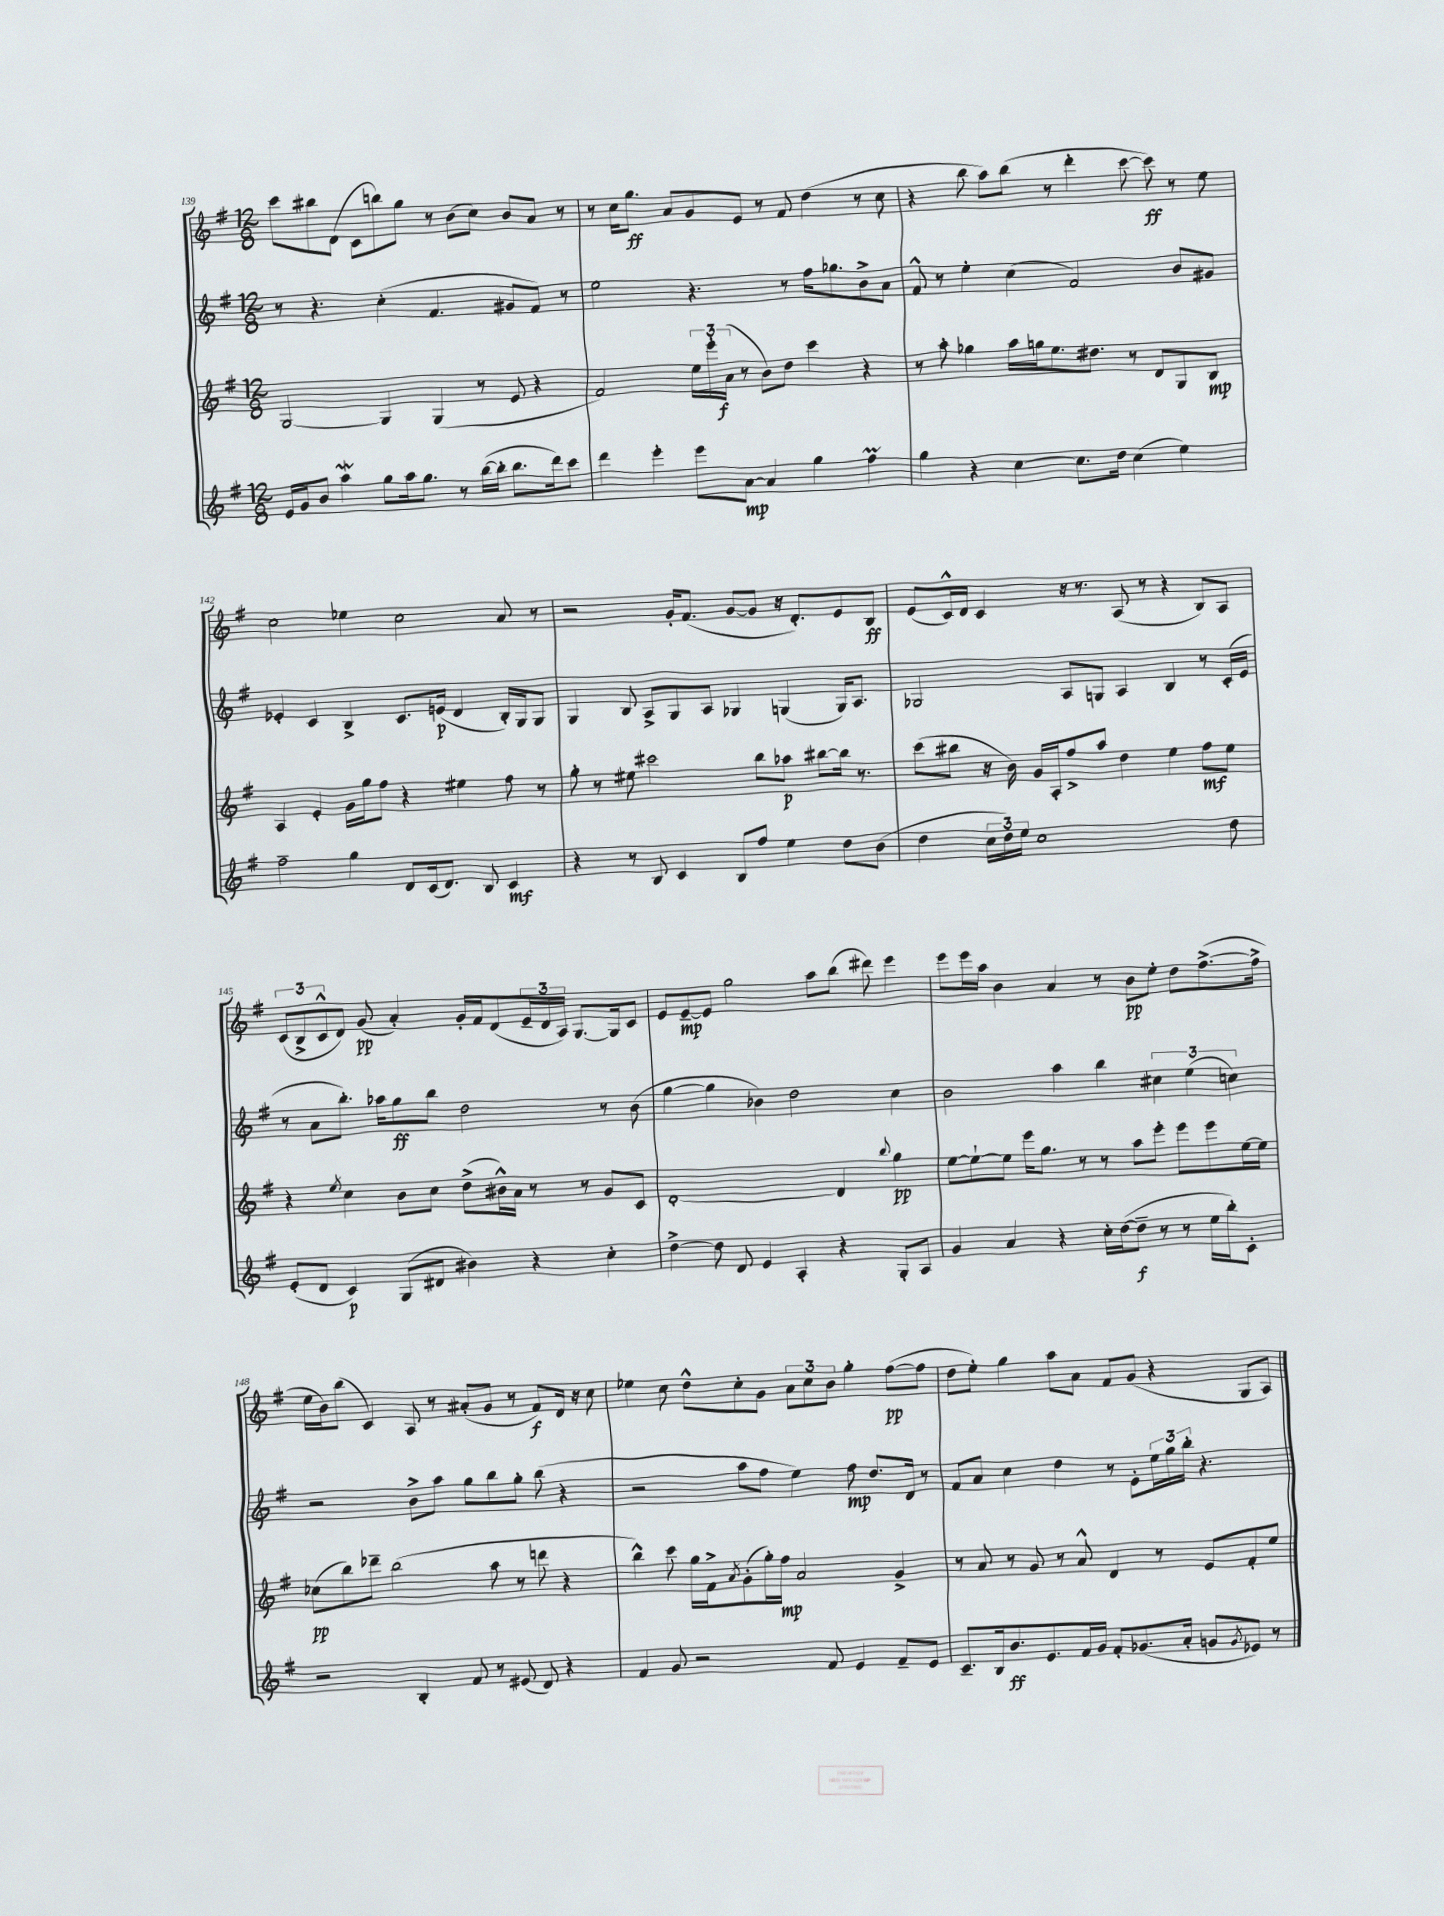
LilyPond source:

<<
\new StaffGroup <<
\new Staff = "s0" {
    \clef treble \key g \major \numericTimeSignature \time 12/8
    c'''8 bis''8 d'8( c'8 b''8) g''8 r8 b'8( c''8) b'8 a'8 r8 |
    r8 c''16 g''8.\ff a'8 g'8 e'8 r8 fis'8 d''4( r8 c''8 |
    r4 b''8 a''8) b''8( r8 d'''4-. c'''8~ c'''8\ff) r8 e''8 |
    c''2 ees''4 c''2 a'8 r8 |
    r2 g'16-. fis'8.( g'8~ g'8 r16 d'8.-.) e'8 b8\ff |
    e'8( c'16-^) d'16 c'4 r16 r8. a8( r8 r4 b8) a8 |
    \tuplet 3/2 { c'8( b8-> c'8-^ } d'8) g'8\pp( a'4-.) g'16-. fis'16 d'8( \tuplet 3/2 { e'16-- d'16 a16) } g8.~ g16 c'8 |
    e'8 e'8~--\mp e'8 g''2 a''8 b''8( dis'''8) e'''4 |
    e'''8 e'''16 a''16 b'4 a'4 r8 b'8\pp e''8-. d''8 fis''8.~->( fis''16-> |
    e''16 b'16) b''8( c'4) a8 r8 ais'8-.( g'8 r8 fis'8\f) d'16 r16 c''8 |
    ees''4 c''8 d''8-^ c''8-. g'8 \tuplet 3/2 { a'8 c''8 b'8 } g''4-. fis''8~\pp( fis''8 |
    d''8 e''8-.) g''4 a''8 a'8 fis'8 g'8( r4 g8 a8) \bar "|." |
}
\new Staff = "s1" {
    \clef treble \key g \major \numericTimeSignature \time 12/8
    r8 r4. c''4-.( fis'4. gis'8 fis'8) r8 |
    e''2 r4. r8 fis''16 ges''8. b'8-> a'8 |
    fis'8-^ r8 e''4-. c''4( fis'2) b'8 gis'8 |
    ees'4-. c'4 b4-> c'8. e'16\p( d'4 b16-.) g16 g8 |
    g4 b8 a8-> g8 a8 ges4 g4( g16) a8. |
    ges2 a8 g8 a4 b4 r8 c'16-.( e'16 |
    r8 a'8 b''8.-.) aes''16 g''8\ff b''8 d''2 r8 b'8( |
    g''4~ g''4 bes'4) d''2 c''4 |
    b'2 a''4 b''4 \tuplet 3/2 { cis''4 e''4( c''4) } |
    r2 b'8-> a''8 g''8 b''8 g''8-. b''8( r4 |
    r2 a''8 fis''8 e''4) fis''8\mp d''8. d'16 r8 |
    fis'8 a'8 c''4 d''4 r8 e'8-. \tuplet 3/2 { e''16 g''16 b''16-. } r4. \bar "|." |
}
\new Staff = "s2" {
    \clef treble \key g \major \numericTimeSignature \time 12/8
    g2~ g4 g4( r8 e'8 r4 |
    fis'2) \tuplet 3/2 { e''16 e'''16-. a'16\f( } r8 b'8) d''8 c'''4 r4 |
    r8 a''8-. ges''4 a''16 g''16 e''8. dis''8. r8 d'8 g8 b8\mp |
    a4 e'4-. g'16 g''16 fis''8 r4 eis''4 fis''8 r8 |
    g''8-. r8 eis''8 cis'''2 b''8 aes''8\p bis''8~ bis''16 r8. |
    c'''8( bis''8 r16 b'16) g'16 a16-. fis''8-> a''8 d''4 e''4 fis''8\mf e''8 |
    r4 \acciaccatura { e''8 } c''4 b'8 c''8 d''8->( bis'16-^) a'16 r8 r8 g'8 c'8 |
    d'1~-. d'4 \appoggiatura { b''8 } g''4\pp |
    e''8~ e''8~-! e''8 e'''16 g''8. r8 r8 a''8 e'''8-. e'''8 e'''8 e''16~ e''16 |
    ces''8\pp( b''8) des'''8-- b''2( a''8 r8 d'''8 r4 |
    b''4-^) c'''8 g''16 fis'16-> \acciaccatura { a'8 } g'8-.( g''16-.) fis''16\mp a'2 g'4-> |
    r8 a'8 r8 g'8 r8 a'8-^ d'4 r8 e'8 fis'8-. e''8 \bar "|." |
}
\new Staff = "s3" {
    \clef treble \key g \major \numericTimeSignature \time 12/8
    e'16 g'16 b'8 a''4\mordent g''8 a''16 g''8. r8 b''16~( b''16-. b''8. d'''16) c'''8 |
    d'''4 e'''4-. e'''8 a'8~\mp a'4 g''4 fis''4\prall |
    g''4 r4 c''4~ c''8. d''16 c''4( e''4) |
    fis''2-- g''4 d'8 c'16( d'8.) b8 c'4\mf |
    r4 r8 b8 c'4 b8 fis''8 e''4 d''8 b'8( |
    d''4 \tuplet 3/2 { c''16 d''16) e''16 } c''1 d''8 |
    e'8-.( d'8 c'4\p) g8( dis'8 bis'4) r4 c''4-. |
    d''4~-> d''8 d'8 e'4 a4-. r4 g8-. a8 |
    g'4 a'4 r4 c''16-. d''16~( d''8--\f r8 r8 e''16 b''16-.) c'8-. |
    r2 b4-. fis'8 r8 eis'8( d'8) r4 |
    fis'4 g'8 r2 fis'8 e'4 fis'8-- e'8 |
    c'8.-- b16 b'8.\ff e'8. fis'16 g'16 fis'8-. ges'8.( a'16-. g'8 \acciaccatura { g'8 } ees'8) r8 \bar "|." |
}
>>
>>
\layout { \context { \Score currentBarNumber = #139 } }
